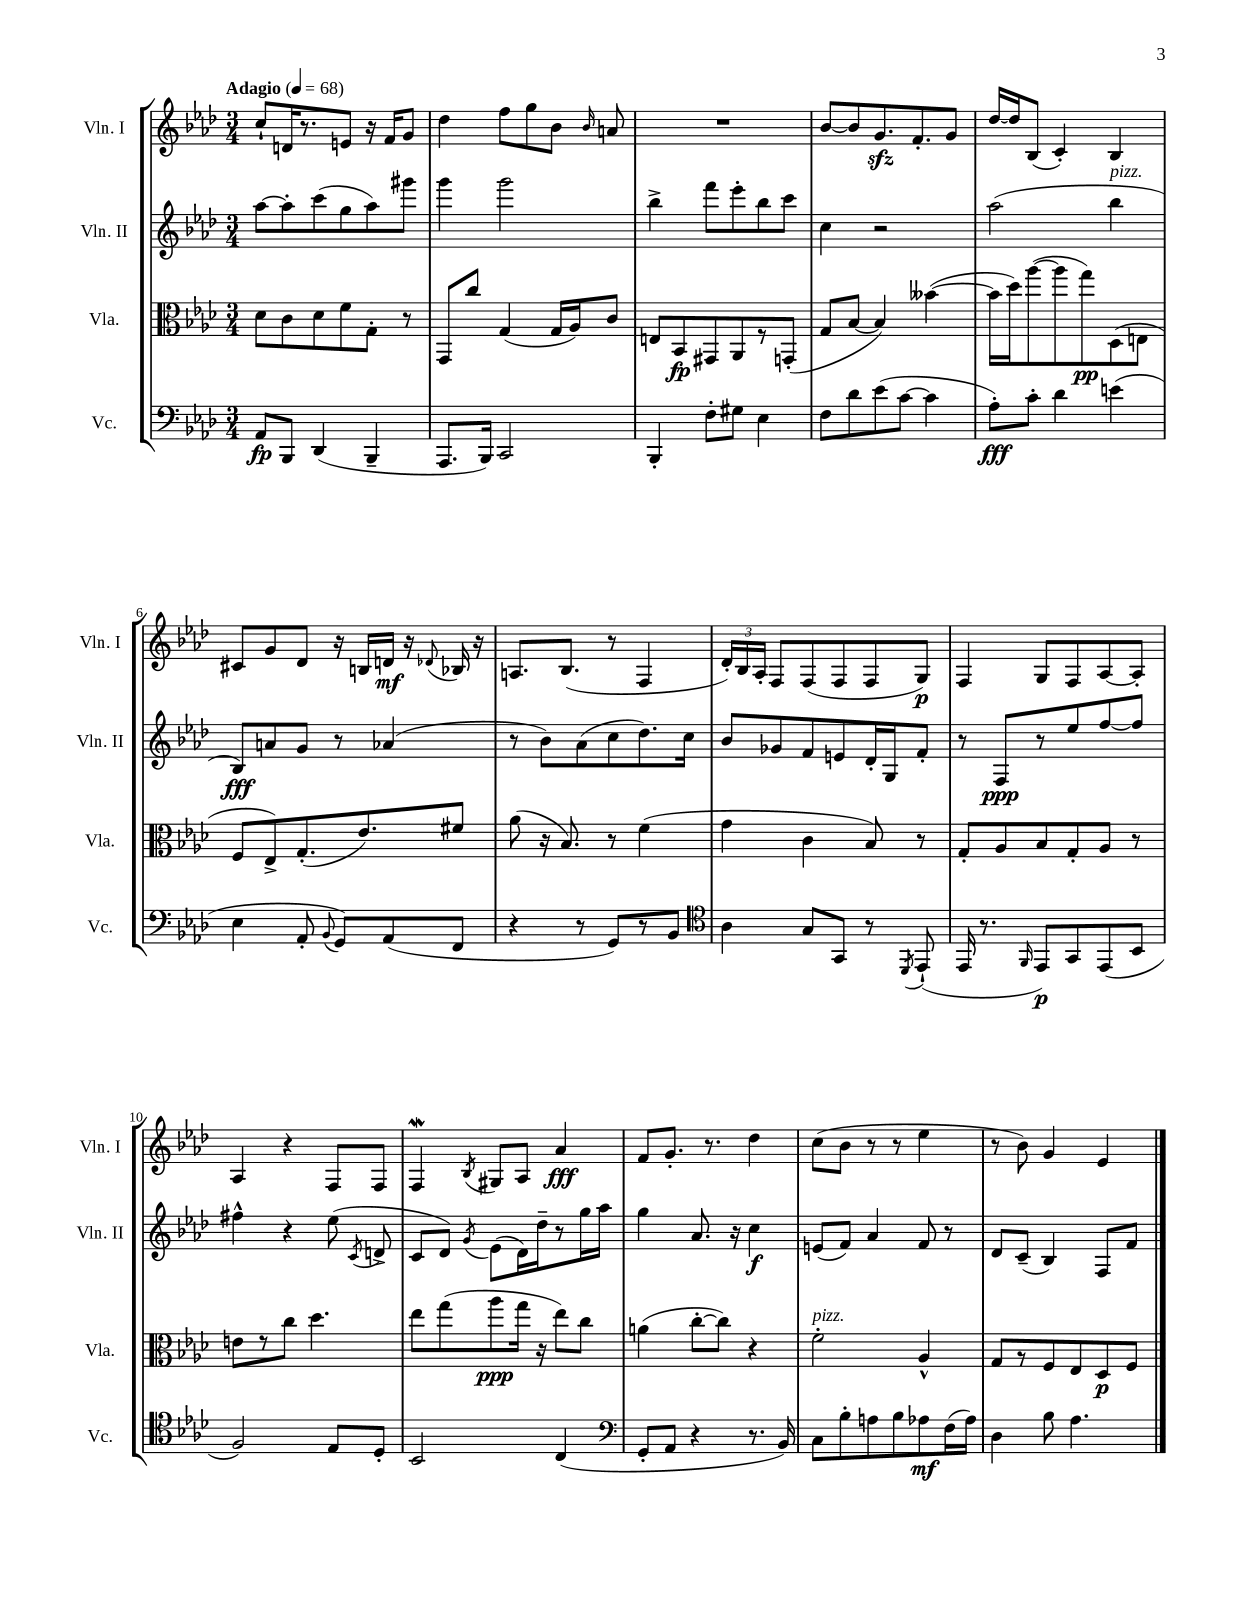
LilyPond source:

<<
\new StaffGroup <<
\new Staff = "s0" \with { instrumentName = "Vln. I" shortInstrumentName = "Vln. I" } {
    \clef treble \key aes \major \numericTimeSignature \time 3/4 \tempo "Adagio" 4 = 68
    \autoBeamOff c''8[-! d'16 r8. e'8] r16 f'16[ g'8] |
    des''4 f''8[ g''8 bes'8] \grace { bes'16 } a'8 |
    R2. |
    bes'8[~ bes'8 g'8.\sfz f'8.-. g'8] |
    des''16[~ des''16 bes8]( c'4-.) bes4 |
    cis'8[ g'8 des'8] r16 b16[ d'16]\mf r16 \appoggiatura { des'8 } bes16 r16 |
    a8.[ bes8.]( r8 f4 |
    \tuplet 3/2 { des'16[-.) bes16 aes16]-. } f8[ f8( f8 f8 g8]\p) |
    f4 g8[ f8 aes8~ aes8]-. |
    aes4 r4 f8[ f8] |
    f4\mordent \acciaccatura { bes8 } gis8[ aes8] aes'4\fff |
    f'8[ g'8.]-. r8. des''4 |
    c''8[( bes'8] r8 r8 ees''4 |
    r8 bes'8) g'4 ees'4 \bar "|." |
}
\new Staff = "s1" \with { instrumentName = "Vln. II" shortInstrumentName = "Vln. II" } {
    \clef treble \key aes \major \numericTimeSignature \time 3/4
    \autoBeamOff aes''8[~ aes''8-. c'''8( g''8 aes''8) gis'''8] |
    g'''4 g'''2 |
    bes''4-> f'''8[ ees'''8-. bes''8 c'''8] |
    c''4 r2 |
    aes''2( bes''4^\markup { \italic "pizz." } |
    bes8[\fff) a'8 g'8] r8 aes'4( |
    r8 bes'8[) aes'8( c''8 des''8.) c''16] |
    bes'8[ ges'8 f'8 e'8 des'16-. g16 f'8]-. |
    r8 f8[\ppp r8 ees''8 f''8~ f''8] |
    fis''4-^ r4 ees''8( \acciaccatura { c'8 } d'8-> |
    c'8[ des'8]) \acciaccatura { g'8 } ees'8[( des'16) des''16-- r8 g''16 aes''16] |
    g''4 aes'8. r16 c''4\f |
    e'8[( f'8]) aes'4 f'8 r8 |
    des'8[ c'8]--( bes4) f8[ f'8] \bar "|." |
}
\new Staff = "s2" \with { instrumentName = "Vla." shortInstrumentName = "Vla." } {
    \clef alto \key aes \major \numericTimeSignature \time 3/4
    \autoBeamOff des'8[ c'8 des'8 f'8 g8]-. r8 |
    g,8[ c''8] g4( g16[ aes16) c'8] |
    e8[ bes,8\fp gis,8 aes,8 r8 g,8]-.( |
    g8[ bes8]~ bes4) beses'4~( |
    beses'16[ des''16) aes''8~( aes''8 g''8\pp) des8( e8] |
    f8[ ees8->) g8.-.( ees'8.) fis'8] |
    aes'8( r16 bes8.) r8 f'4( |
    g'4 c'4 bes8) r8 |
    g8[-. aes8 bes8 g8-. aes8] r8 |
    e'8[ r8 c''8] des''4. |
    ees''8[ g''8( aes''8\ppp g''16] r16 ees''8[) c''8] |
    a'4( c''8[~-. c''8]) r4 |
    f'2-.^\markup { \italic "pizz." } aes4-^ |
    g8[ r8 f8 ees8 des8\p f8] \bar "|." |
}
\new Staff = "s3" \with { instrumentName = "Vc." shortInstrumentName = "Vc." } {
    \clef bass \key aes \major \numericTimeSignature \time 3/4
    \autoBeamOff aes,8[\fp bes,,8] des,4( bes,,4-- |
    aes,,8.[ bes,,16]) c,2 |
    bes,,4-. f8[-. gis8] ees4 |
    f8[ des'8 ees'8( c'8]~ c'4 |
    aes8[-.\fff) c'8]-. des'4 e'4( |
    ees4 aes,8-. \appoggiatura { bes,8 } g,8[) aes,8( f,8] |
    r4 r8 g,8[) r8 bes,8] |
    \clef tenor aes4 g8[ g,8] r8 \acciaccatura { des,8 } ees,8-!( |
    ees,16 r8. \grace { f,16 } ees,8[\p) g,8 ees,8( bes,8] |
    f2) ees8[ des8]-. |
    bes,2 c4( |
    \clef bass g,8[-. aes,8] r4 r8. bes,16) |
    c8[ bes8-. a8 bes8 aes8\mf f16( aes16]) |
    des4 bes8 aes4. \bar "|." |
}
>>
>>
